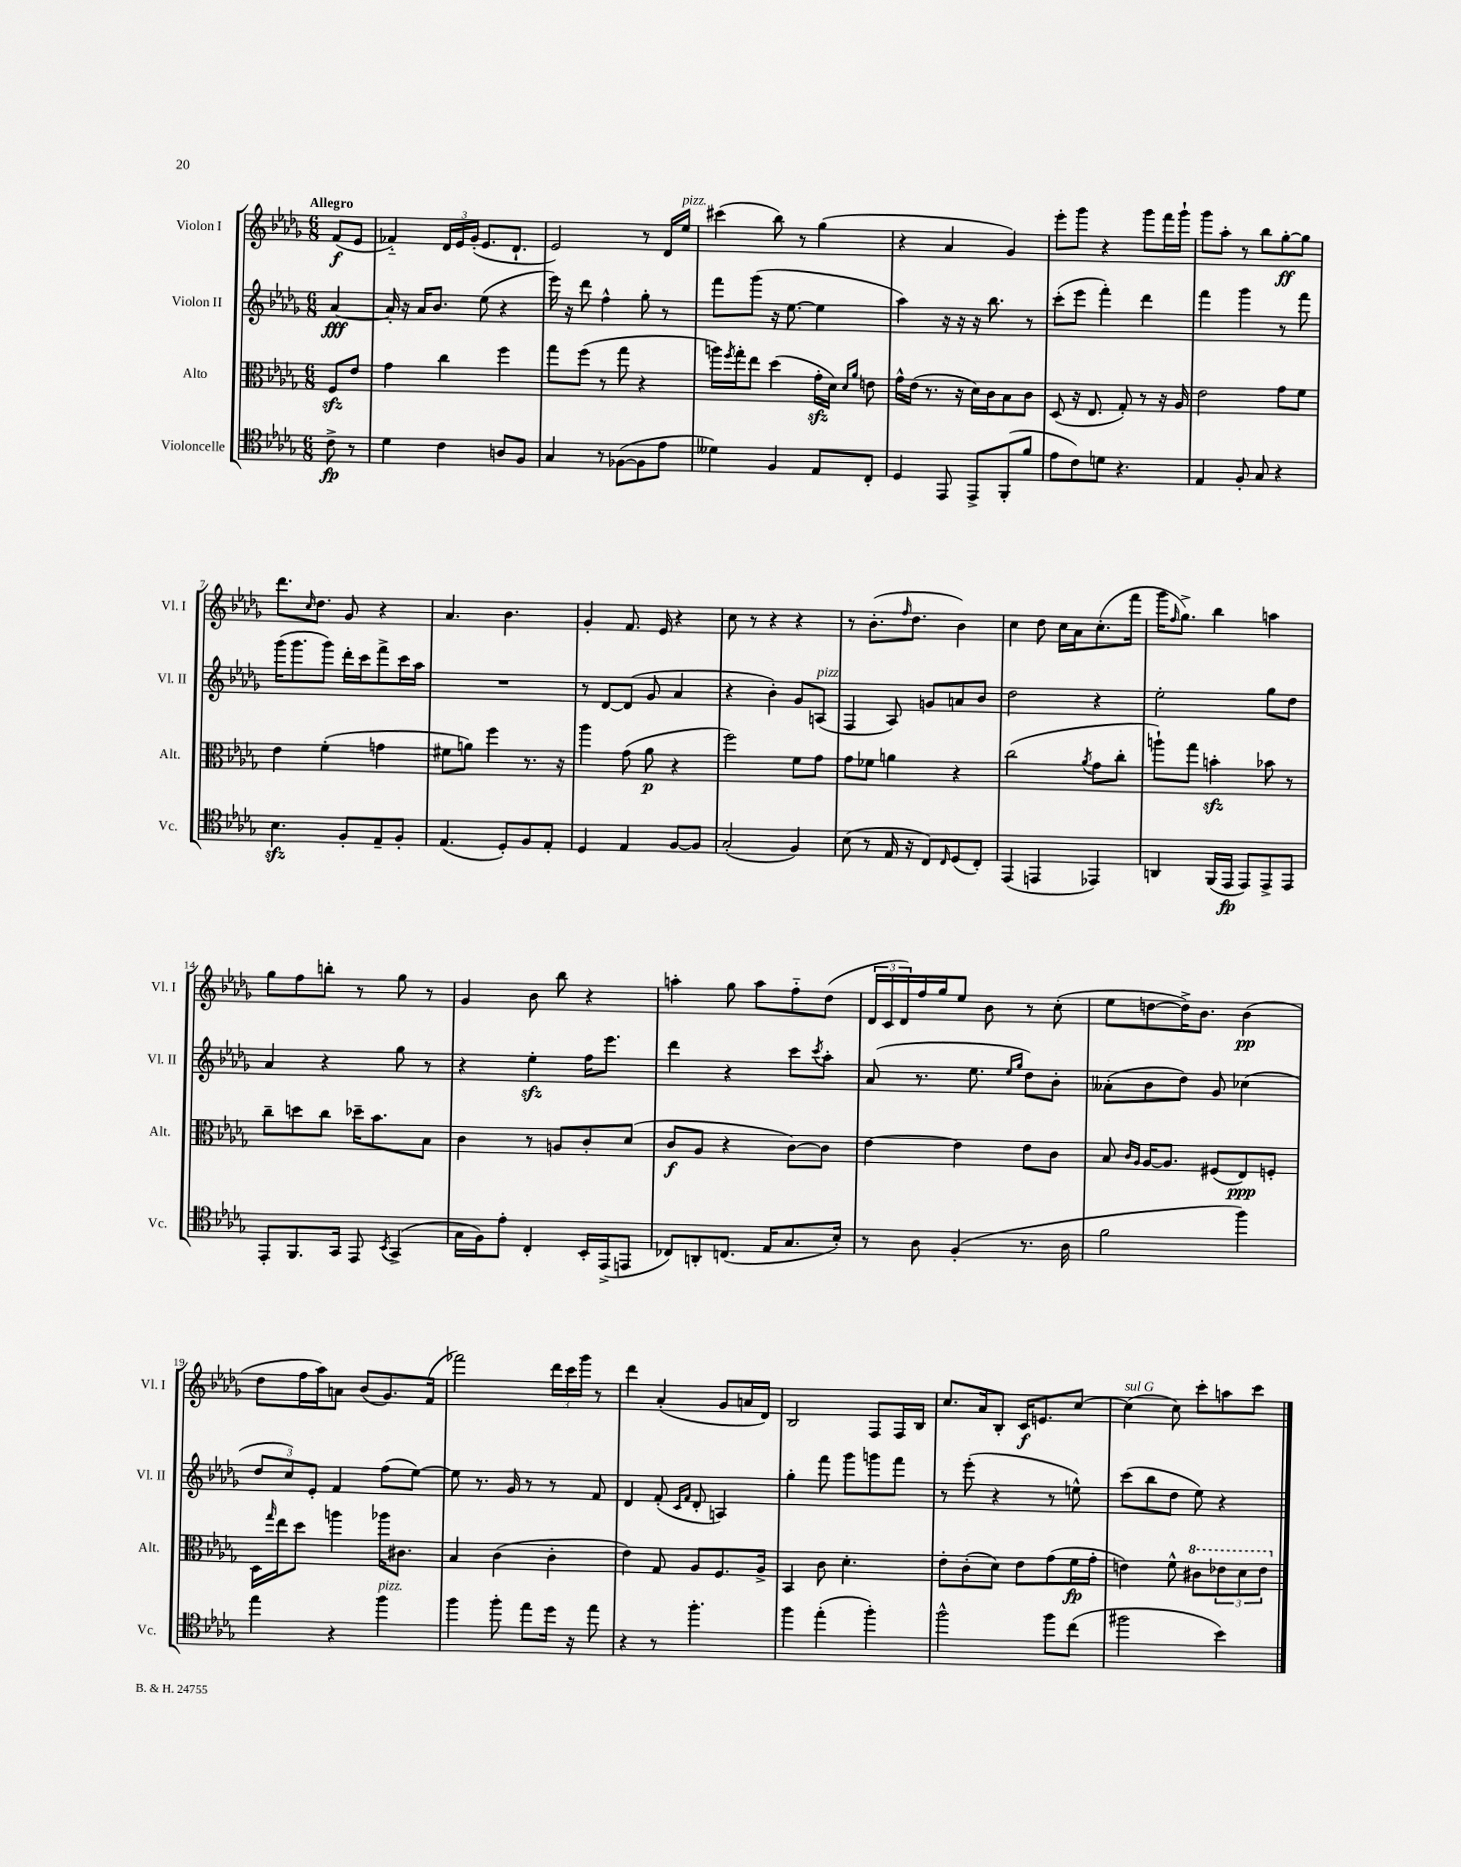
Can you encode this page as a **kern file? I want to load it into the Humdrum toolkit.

**kern	**kern	**kern	**kern
*staff4	*staff3	*staff2	*staff1
*clefC4	*clefC3	*clefG2	*clefG2
*k[b-e-a-d-g-]	*k[b-e-a-d-g-]	*k[b-e-a-d-g-]	*k[b-e-a-d-g-]
*M6/8	*M6/8	*M6/8	*M6/8
8c^	8F	[4a-	(8f
8r	8e-	.	8e-
=	=	=	=
4d-	4g-	16a-']	4f-'~)
.	.	16r	.
.	.	16a-	.
.	.	8.b-	.
4c	4cc	.	24d-
.	.	.	24e-
.	.	.	(24g-'
.	.	(8ee-	8.e-
8A	4ff	4r	.
.	.	.	8.d-`
8F	.	.	.
=	=	=	=
4G-	8gg-	16eee-)	2e-)
.	.	16r	.
.	(8ff	8ddd-	.
8r	8r	4ff^^	.
([8F-	8gg-	.	.
8F-]	4r	8gg-'	8r
8e-	.	8r	16d-
.	.	.	16ee-
=	=	=	=
4d--)	16aa)	8fff	(4ccc#
.	8qff	.	.
.	16gg-'	.	.
.	8ee-	(8ggg-	.
4F	(4dd-	16r	8bb-)
.	.	[8.ee-	.
.	.	.	8r
8E-	16g-'	4ee-]	(4gg-
.	16d-)	.	.
.	16qqd-	.	.
.	16qqa-	.	.
8C'	8e	.	.
=	=	=	=
4D-	16g-^^	4aa-)	4r
.	(16e-	.	.
.	8.r	.	.
8EE-	.	16r	4a-
.	16r	16r	.
8EE-^	16d-)	16r	.
.	16c	8.bb-	.
(8FF'	8B-	.	4g-)
8f	8c	8r	.
=	=	=	=
8e-	(8D-	(8ccc'	8eee-'
8c)	16r	8eee-	8ggg-
.	8.E-	.	.
8d	.	4fff')	4r
4.r	8G-')	.	.
.	8r	4ddd-	8ggg-
.	16r	.	16fff
.	16A-	.	16ggg-`
=	=	=	=
4E-	2e-	4fff	8ggg-
.	.	.	8aa-'
8F'	.	4ggg-	8r
8G-	.	.	8bb-
4r	8g-	8r	[8gg-'
.	8f	8fff	8gg-]
=	=	=	=
4.B-	4e-	(16ggg-	8.ddd-
.	.	8.ggg-	.
.	.	.	16qqcc
.	.	.	8.dd-
.	(4f'	8ggg-)	.
8F'	.	16ddd-'	8g-
.	.	16ccc	.
8E-~	4g	8fff^	4r
8F'	.	16ccc	.
.	.	16aa-	.
=	=	=	=
(4.E-	8f#	2.r	4.a-
.	8a)	.	.
.	4ff	.	.
8D-')	.	.	4.b-
8F	8.r	.	.
8E-'	.	.	.
.	16r	.	.
=	=	=	=
4D-	4aa-	8r	4g-'
.	.	[8d-	.
4E-	(8g-	(8d-]	8.f
.	8a-	8g-	.
.	.	.	16e-
[8F	4r	4a-	4r
8F]	.	.	.
=	=	=	=
(2G-'	2ff)	4r	8cc
.	.	.	8r
.	.	4b-')	4r
4F)	8f	8g-	4r
.	8g-	(8A	.
=	=	=	=
(8B-	8g-	4F	8r
8r	8f-	.	(8.b-'
16E-	4a	8A-)	.
.	.	.	16qqff
16r	.	.	8.dd-
8C)	.	8g	.
16qqC	.	.	.
(8D-	4r	8a	4b-)
8C')	.	8b-	.
=	=	=	=
(4EE-	(2cc	2dd-	4cc
4EE	.	.	8dd-
.	.	.	16cc
.	.	.	16a-
.	8qa-	.	.
4EE-)	8g-	4r	(8.cc'
.	8cc'	.	.
.	.	.	16fff
=	=	=	=
4AA	8aa`)	2ee-'	16ggg-
.	.	.	16qqff
.	.	.	8.gg-^)
.	8gg-	.	.
(16FF	4b'	.	4bb-
16EE-	.	.	.
8EE-)	.	.	.
8EE-^	8b-	8gg-	4aa
8EE-	8r	8dd-	.
=	=	=	=
8EE-'	8cc~	4a-	8gg-
8.FF	8dd	.	8ff
.	8cc	4r	8bb'
16GG-	.	.	.
8EE-	16dd-~	.	8r
.	8.b-	.	.
8qBB-	.	.	.
(4GG-^	.	8gg-	8gg-
.	8B-	8r	8r
=	=	=	=
16G-	4c	4r	4g-
16F)	.	.	.
8e-'	.	.	.
4C'	8r	4ee-'	8b-
.	8A	.	8bb-
16BB-'	8c'	16ff	4r
(16EE-^	.	8.eee-	.
8EE	(8d-	.	.
=	=	=	=
8C-)	8c	4ddd-	4aa'
8AA'	8A-	.	.
(8.C	4r	4r	8gg-
.	.	.	8aa
16E-	.	.	.
8.G-	[8c)	8ccc	8ff'~
.	.	8qccc	.
.	8c]	8aa-'	(8dd-
16B-')	.	.	.
=	=	=	=
8r	[4e-	(8a-	24d-
.	.	.	24c
.	.	.	24d-)
8A-	.	8.r	16ff
.	.	.	16gg-
(4F'	4e-]	.	8ee-
.	.	8.ee-	.
.	.	.	8b-
.	.	16qqee-	.
.	.	16qqgg-	.
8.r	8e-	8dd-)	8r
.	8c	8b-'	(8cc'
16A-	.	.	.
=	=	=	=
2f	8B-	(8a--'	8ee-
.	16qqc	.	.
.	16qqA-	.	.
.	[16A-	8b-	[8dd
.	8.A-]	.	.
.	.	8dd-)	16dd^])
.	.	.	8.b-
.	(8F#	8g-	.
4ff)	8E-)	(4cc-	(4b-
.	8F'	.	.
=	=	=	=
4ee-	16D-	12dd-	8dd-
.	16qqgg-	.	.
.	16ee-	.	.
.	.	12cc)	.
.	8dd-	.	16ff
.	.	12e-'	.
.	.	.	16aa-)
4r	4aa	4f	8a
.	.	.	(8b-
4ff	16aa-	(8ff	8.g-)
.	8.c#	.	.
.	.	[8ee-)	.
.	.	.	(16f
=	=	=	=
4ff	4B-	8ee-]	2fff-)
.	.	8.r	.
8ff'	(4c	.	.
.	.	16g-	.
8ee-	.	8r	.
16dd-	4c'	8r	24ddd-
.	.	.	24ccc
16r	.	.	.
.	.	.	24ggg-
8ee-	.	8f	8r
=	=	=	=
4r	4e-)	4d-	4ddd-
8r	8G-	(8f'	(4a-'
.	.	16qqc	.
.	.	16qqf	.
4.ff'	8A-	8d-'	.
.	8.F	4A)	8g-
.	.	.	16a
.	16A-^	.	16d-)
=	=	=	=
4ff	4BB-	4gg-'	2B-
(4ee-'	8c	8fff	.
.	4.d-'	8ggg-	.
4ff')	.	8ggg	8F
.	.	8fff	16F
.	.	.	16B-
=	=	=	=
2ff^^	8e-'	8r	8.cc
.	(8c'	(8eee-'	.
.	.	.	16a-
.	8d-)	4r	8B-'
.	8e-	.	16c
.	.	.	8.e
8ff	(8g-	8r	.
(8cc	16f	8ee^^)	[8cc
.	16g-'	.	.
=	=	=	=
2ff#	4e)	(8ccc	(4cc]
.	.	8bb-	.
.	8f^^	8dd-	8cc)
.	8cc#	8ee-)	8ccc'
4b-)	12ee-	4r	8aa
.	12dd-	.	.
.	.	.	8ccc
.	12ee-	.	.
==	==	==	==
*-	*-	*-	*-
